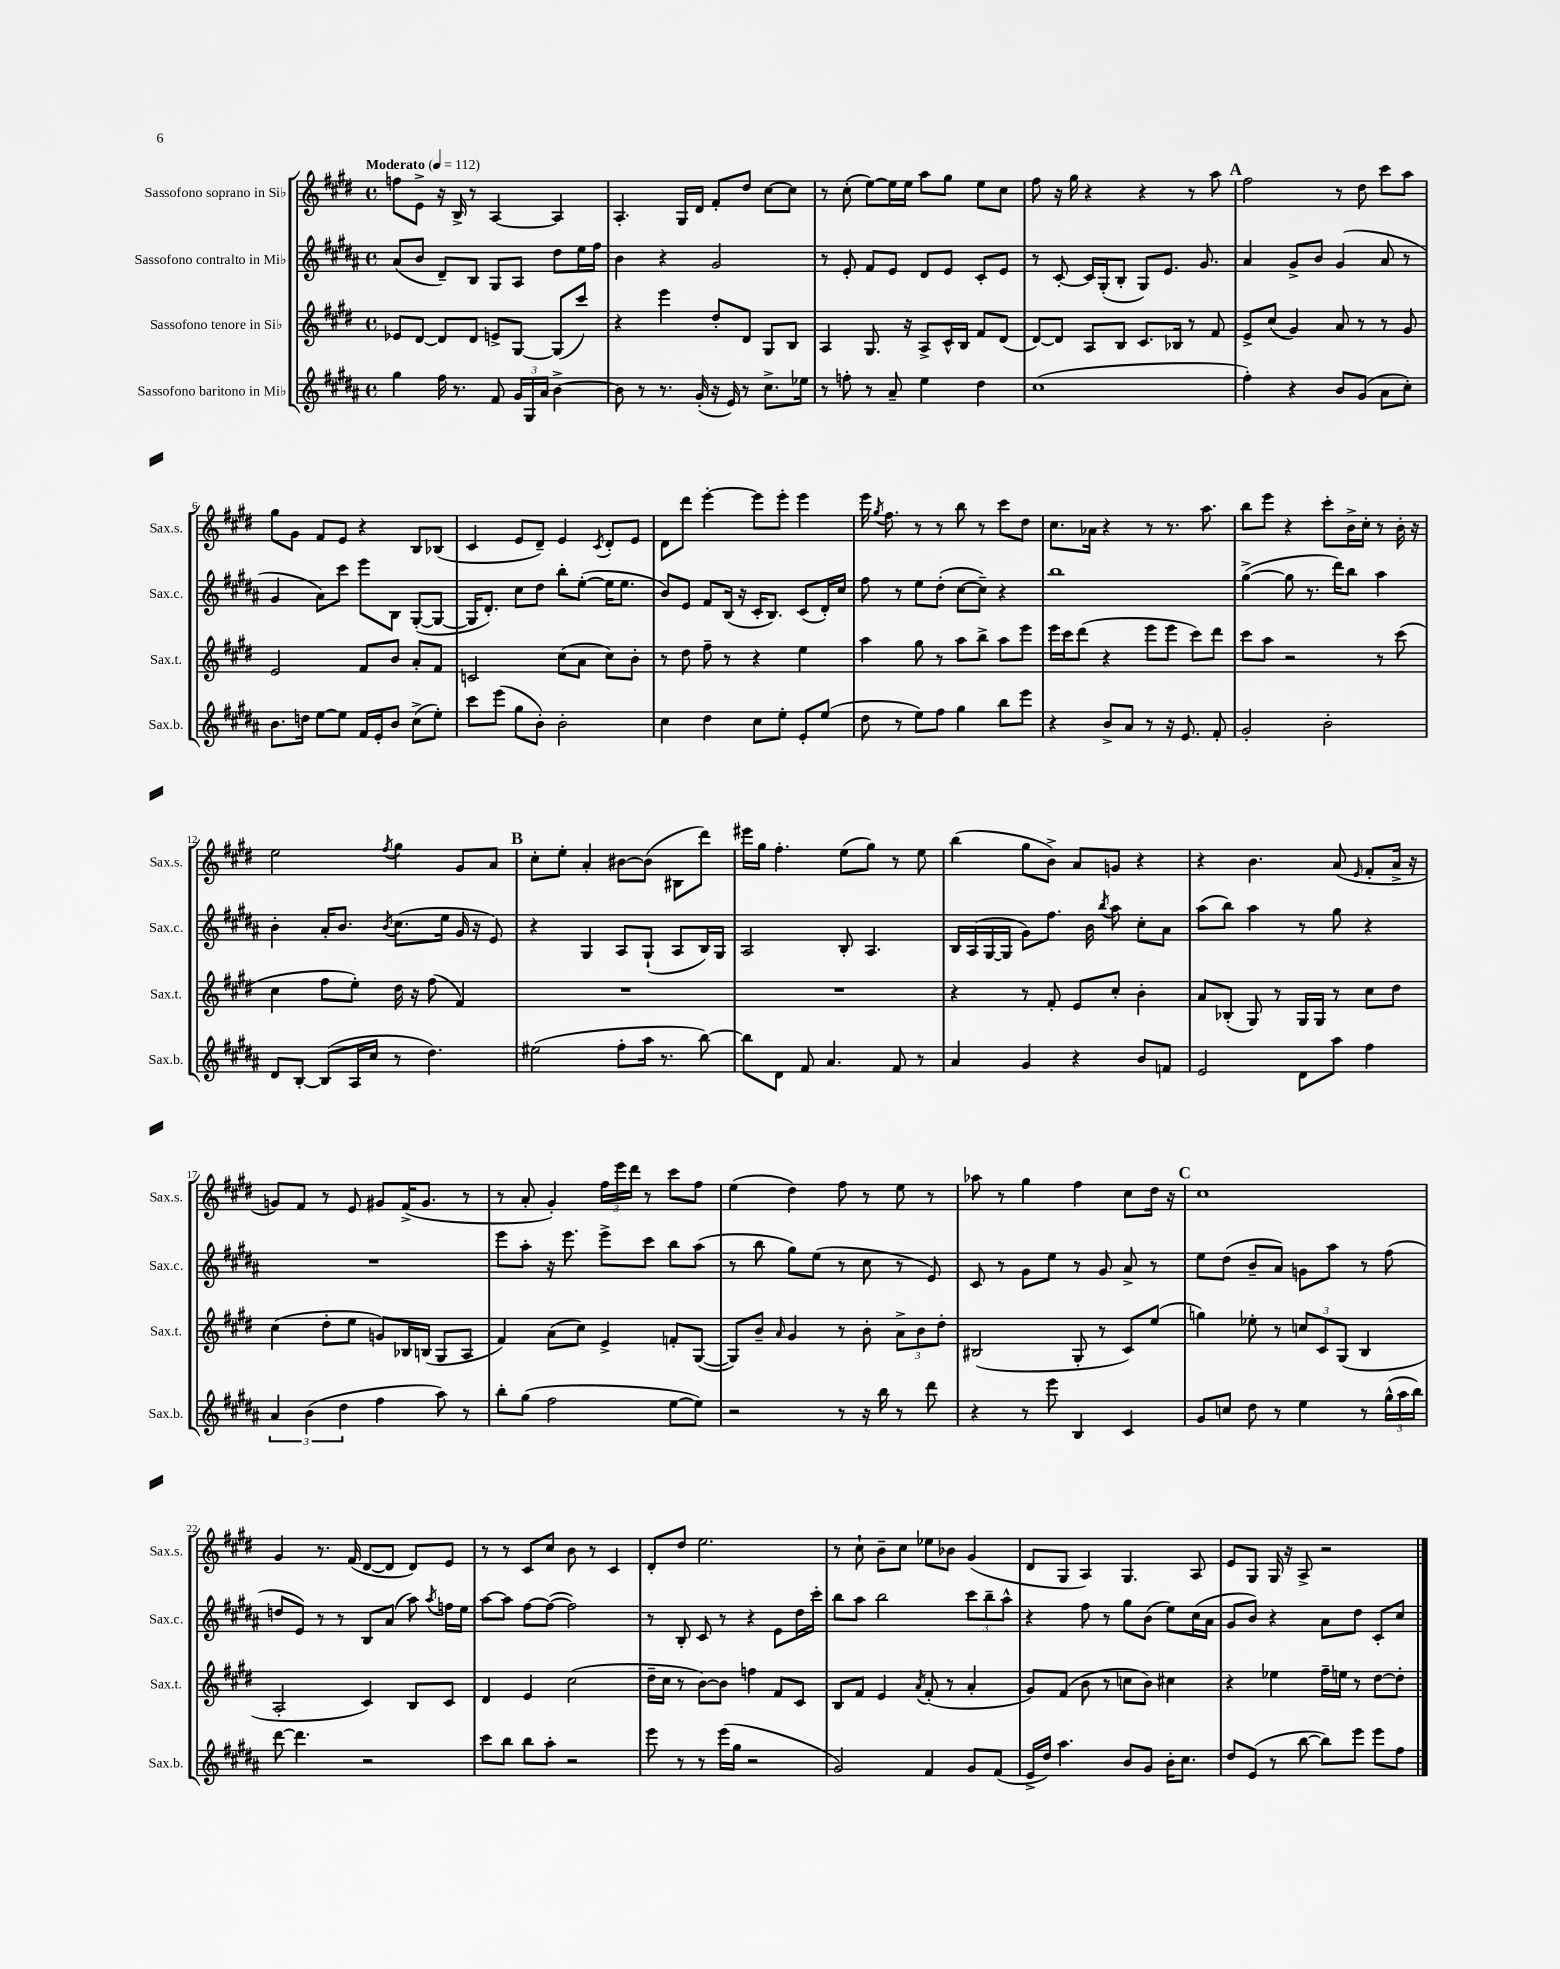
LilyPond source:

<<
\new StaffGroup <<
\new Staff = "s0" \with { instrumentName = "Sassofono soprano in Sib" shortInstrumentName = "Sax.s." } {
    \clef treble \key e \major \defaultTimeSignature \time 4/4 \tempo "Moderato" 4 = 112
    \autoBeamOff f''8[ e'8]-> r16 b16-> r8 a4~ a4 |
    a4.-. gis16[ dis'16] fis'8[-. dis''8] cis''8[~ cis''8] |
    r8 cis''8-.( e''8[~) e''16 e''16] a''8[ gis''8] e''8[ cis''8] |
    fis''8 r16 gis''16 r4 r4 r8 a''8 |
    \mark \markup { \bold "A" } fis''2 r8 dis''8 cis'''8[ a''8] |
    gis''8[ gis'8] fis'8[ e'8] r4 b8[ bes8]( |
    cis'4 e'8[ dis'8]--) e'4 \acciaccatura { cis'8 } dis'8[-. e'8] |
    dis'8[ dis'''8] e'''4~-. e'''8[ e'''8]-. e'''4 |
    e'''16 \acciaccatura { gis''8 } fis''8. r8 r8 b''8 r8 cis'''8[ dis''8] |
    cis''8.[ aes'16] r4 r8 r8. a''8. |
    b''8[ e'''8] r4 cis'''8[-. b'16-> cis''16]-. r8 b'16-. r16 |
    e''2 \acciaccatura { fis''8 } gis''4 gis'8[ a'8] |
    \mark \markup { \bold "B" } cis''8[-. e''8]-. a'4-. bis'8[~ bis'8]( bis8[ dis'''8]) |
    eis'''16[ gis''16] fis''4.-. e''8[( gis''8]) r8 e''8 |
    b''4( gis''8[ b'8]->) a'8[ g'8] r4 |
    r4 b'4. a'8( \grace { e'16 } fis'8[-. a'16]-> r16 |
    g'8[) fis'8] r8 e'8 gis'8[ fis'16->( gis'8.] r8 |
    r8 a'8-. gis'4-.) \tuplet 3/2 { fis''16[ e'''16 dis'''16] } r8 cis'''8[ fis''8] |
    e''4( dis''4) fis''8 r8 e''8 r8 |
    aes''8 r8 gis''4 fis''4 cis''8[ dis''16] r16 |
    \mark \markup { \bold "C" } cis''1 |
    gis'4 r8. fis'16( dis'8[~ dis'8] dis'8[) e'8] |
    r8 r8 cis'8[ cis''8] b'8 r8 cis'4 |
    dis'8[-. dis''8] e''2. |
    r8 cis''8-! b'8[-- cis''8] ees''8[ bes'8] gis'4( |
    dis'8[ gis8] a4) gis4. a8 |
    e'8[ gis8] gis16 r16 a8-> r2 \bar "|." |
}
\new Staff = "s1" \with { instrumentName = "Sassofono contralto in Mib" shortInstrumentName = "Sax.c." } {
    \clef treble \key b \major \defaultTimeSignature \time 4/4
    \autoBeamOff ais'8[( b'8] dis'8[--) b8] gis8[ ais8] dis''8[ e''16 fis''16] |
    b'4 r4 gis'2 |
    r8 e'8-. fis'8[ e'8] dis'8[ e'8] cis'8[-. e'8] |
    r8 cis'8~-. cis'16[ gis16-.( b8]-. gis8[) e'8.] gis'8. |
    \mark \markup { \bold "A" } ais'4 gis'8[-> b'8] gis'4( ais'8 r8 |
    gis'4 ais'8[) cis'''8] e'''8[ b8] gis8[~-.( gis8]~ |
    gis16[ dis'8.]-.) cis''8[ dis''8] b''8[-. e''8]~-.( e''16[ e''8.] |
    b'8[) e'8] fis'8[ b16]( r16 cis'16[-. b8.]) cis'8[( dis'16-.) cis''16] |
    fis''8 r8 e''8[ dis''8]-.( cis''8[~ cis''8]--) r4 |
    b''1 |
    gis''4~->( gis''8 r8. dis'''16[) b''8] ais''4 |
    b'4-. ais'16[-. b'8.] \acciaccatura { b'8 } cis''8.[( e''16] gis'16 r16 e'8) |
    \mark \markup { \bold "B" } r4 gis4 ais8[ gis8]-!( ais8[ b16) gis16] |
    ais2 b8-. ais4. |
    b16[ ais16( gis16~ gis16] gis'8[) fis''8.] b'16 \acciaccatura { b''8 } ais''8 cis''8[-. ais'8] |
    ais''8[( b''8]) ais''4 r8 gis''8 r4 |
    R1 |
    e'''8[ ais''8]-. r16 e'''8. e'''8[-> cis'''8] b''8[ ais''8]( |
    r8 b''8 gis''8[) e''8]( r8 cis''8 r8 e'8) |
    cis'8 r8 gis'8[ e''8] r8 gis'8 ais'8-> r8 |
    \mark \markup { \bold "C" } e''8[ dis''8]( b'8[-- ais'8]) g'8[ ais''8] r8 fis''8( |
    d''8[ e'8]) r8 r8 b8[ ais'8]( ais''8) \acciaccatura { ais''8 } f''16[ e''16] |
    ais''8[~ ais''8] fis''8[~ fis''8]~( fis''2) |
    r8 b8-. cis'8 r8 r4 e'8[ dis''16 cis'''16]-. |
    b''8[ ais''8] b''2 \tuplet 3/2 { cis'''8[ b''8-- ais''8]-^ } |
    r4 fis''8 r8 gis''8[ b'8]( e''8[) cis''16( ais'16] |
    gis'8[ b'8]) r4 ais'8[ dis''8] cis'8[-. cis''8] \bar "|." |
}
\new Staff = "s2" \with { instrumentName = "Sassofono tenore in Sib" shortInstrumentName = "Sax.t." } {
    \clef treble \key e \major \defaultTimeSignature \time 4/4
    \autoBeamOff ees'8[ dis'8]~ dis'8[ dis'8] e'8[-> gis8]~ gis8[( cis'''8]) |
    r4 e'''4 dis''8[-. dis'8] gis8[ b8] |
    a4 gis8. r16 a8[-> cis'16-^ b16] fis'8[ dis'8]( |
    dis'8[~) dis'8] a8[ b8] cis'8.[ bes16] r8 fis'8 |
    \mark \markup { \bold "A" } e'8[-> cis''8]( gis'4) a'8 r8 r8 gis'8 |
    e'2 fis'8[ b'8] a'8[-. fis'8] |
    c'2 cis''8[( a'8] cis''8[) b'8]-. |
    r8 dis''8 fis''8-- r8 r4 e''4 |
    a''4 gis''8 r8 a''8[ b''8]-> a''8[ e'''8] |
    e'''16[ cis'''16 dis'''8]( r4 e'''8[ e'''8] cis'''8[) dis'''8] |
    cis'''8[ a''8] r2 r8 cis'''8( |
    cis''4 fis''8[ e''8]-.) dis''16 r16 fis''8( fis'4) |
    \mark \markup { \bold "B" } R1 |
    R1 |
    r4 r8 fis'8-. e'8[ cis''8]-. b'4-. |
    a'8[ bes8]-.( gis8) r8 gis16[ gis16] r8 cis''8[ dis''8] |
    cis''4( dis''8[-. e''8] g'8[) bes16 b16]( gis8[ a8] |
    fis'4) a'8[( cis''8]) e'4-> f'8[-. gis8]~( |
    gis8[) b'8]-- \grace { a'16 } gis'4 r8 b'8-. \tuplet 3/2 { a'8[-> b'8 dis''8]-. } |
    bis2( gis8-. r8 cis'8[) e''8]( |
    \mark \markup { \bold "C" } g''4) ees''8-. r8 \tuplet 3/2 { c''8[ cis'8 gis8]( } b4 |
    a2-. cis'4) b8[ cis'8] |
    dis'4 e'4 cis''2( |
    dis''16[-- cis''16] r8 b'8[~) b'8] f''4 fis'8[ cis'8] |
    b8[ fis'8] e'4 \acciaccatura { a'8 } fis'8-.( r8 a'4-. |
    gis'8[) fis'8]( b'8 r8 c''8[ b'8]) cis''4 |
    r4 ees''4 fis''16[-- e''16] r8 dis''8[~ dis''8]-. \bar "|." |
}
\new Staff = "s3" \with { instrumentName = "Sassofono baritono in Mib" shortInstrumentName = "Sax.b." } {
    \clef treble \key b \major \defaultTimeSignature \time 4/4
    \autoBeamOff gis''4 fis''16 r8. fis'8 \tuplet 3/2 { gis'16[ gis16 ais'16] } b'4~-> |
    b'8 r8 r8. gis'16-.( r16 e'16) r8 cis''8.[-> ees''16] |
    r8 f''8-. r8 ais'8-- e''4 dis''4 |
    cis''1( |
    \mark \markup { \bold "A" } fis''4-.) r4 b'8[ gis'8]( ais'8[ cis''8]-.) |
    b'8.[ d''16] e''8[~ e''8] fis'16[ e'16-. b'8] cis''8[->( e''8]-.) |
    cis'''8[ e'''8]( gis''8[ b'8]-.) b'2-. |
    cis''4 dis''4 cis''8[ e''8]-. e'8[-. e''8]( |
    dis''8 r8 e''8[) fis''8] gis''4 b''8[ e'''8] |
    r4 b'8[-> ais'8] r8 r16 e'8. fis'8-. |
    gis'2-. b'2-. |
    dis'8[ b8]~-. b8[( ais16 cis''16] r8 dis''4.) |
    \mark \markup { \bold "B" } eis''2( fis''8[-. ais''16] r8. b''8~) |
    b''8[ dis'8] fis'8 ais'4. fis'8 r8 |
    ais'4 gis'4 r4 b'8[ f'8] |
    e'2 dis'8[ ais''8] fis''4 |
    \tuplet 3/2 { ais'4 b'4( dis''4 } fis''4 ais''8) r8 |
    b''8[-. gis''8]( fis''2 e''8[~ e''8]) |
    r2 r8 r16 b''16 r8 dis'''8 |
    r4 r8 e'''8 b4 cis'4 |
    \mark \markup { \bold "C" } gis'8[ c''8] dis''8 r8 e''4 r8 \tuplet 3/2 { gis''16[-^( ais''16 b''16]) } |
    dis'''8~ dis'''4. r2 |
    cis'''8[ b''8] b''8[ ais''8]-. r2 |
    e'''8 r8 r8 e'''16[( gis''16] r2 |
    gis'2) fis'4 gis'8[ fis'8]( |
    e'16[-> dis''16]) ais''4. b'8[ gis'8] b'16[-. cis''8.] |
    dis''8[ e'8]( r8 b''8~ b''8[) e'''8] e'''8[ fis''8] \bar "|." |
}
>>
>>
